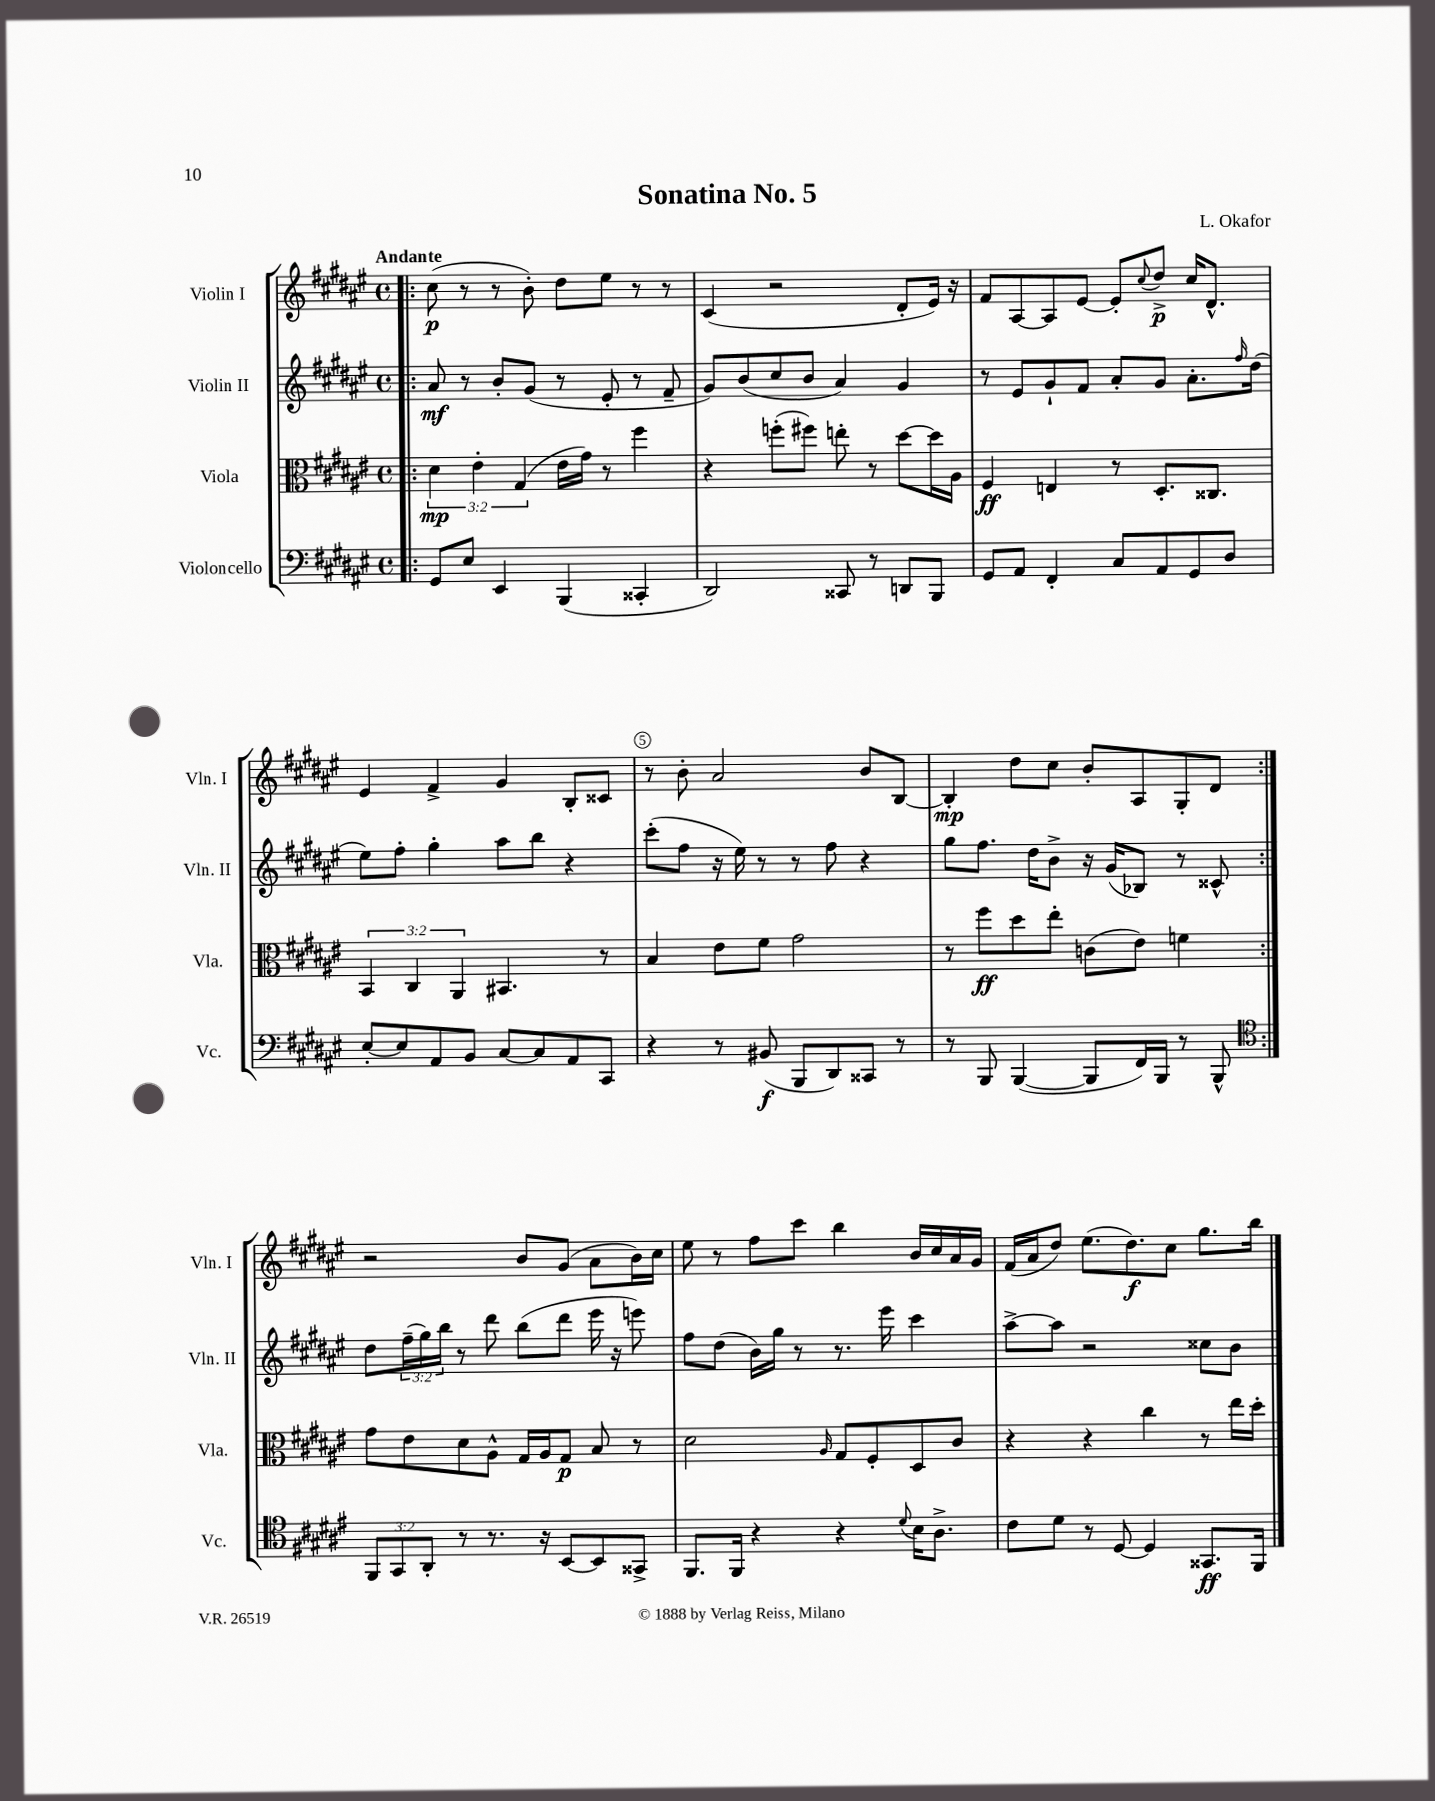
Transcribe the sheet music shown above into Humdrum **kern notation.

**kern	**dynam	**kern	**dynam	**kern	**dynam	**kern	**dynam
*part4	*part4	*part3	*part3	*part2	*part2	*part1	*part1
*staff4	*staff4	*staff3	*staff3	*staff2	*staff2	*staff1	*staff1
*I"Violoncello	*	*I"Viola	*	*I"Violin II	*	*I"Violin I	*
*I'Vc.	*	*I'Vla.	*	*I'Vln. II	*	*I'Vln. I	*
*clefF4	*	*clefC3	*	*clefG2	*	*clefG2	*
*k[f#c#g#d#a#e#]	*	*k[f#c#g#d#a#e#]	*	*k[f#c#g#d#a#e#]	*	*k[f#c#g#d#a#e#]	*
*M4/4	*	*M4/4	*	*M4/4	*	*M4/4	*
*met(c)	*	*met(c)	*	*met(c)	*	*met(c)	*
=1!|:	=1!|:	=1!|:	=1!|:	=1!|:	=1!|:	=1!|:	=1!|:
!	!	!	!	!	!	!LO:TX:a:B:t=Andante	!
8GG#/L	.	6d#\	mp	8a#/	mf	(8cc#\	p
8E#/J	.	.	.	8r	.	8r	.
.	.	6e#'\	.	.	.	.	.
4EE#/	.	.	.	8b'/L	.	8r	.
.	.	(6G#/	.	.	.	.	.
.	.	.	.	(8g#/J	.	8b'\)	.
(4BBB/	.	16e#\LL	.	8r	.	8dd#\L	.
.	.	16g#\JJ)	.	.	.	.	.
.	.	8r	.	8e#'/	.	8ee#\J	.
4CC##X'/	.	4ff#\	.	8r	.	8r	.
.	.	.	.	8f#~/	.	8r	.
=2	=2	=2	=2	=2	=2	=2	=2
2DD#/)	.	4r	.	8g#/L)	.	(4c#/	.
.	.	.	.	(8b/	.	.	.
.	.	(8ffn'\L	.	8cc#/	.	2r	.
.	.	8ff#X\J)	.	8b/J	.	.	.
8CC##X/	.	8een'\	.	4a#/)	.	.	.
8r	.	8r	.	.	.	.	.
8DDn/L	.	[8dd#\L	.	4g#/	.	8d#'/L	.
8BBB/J	.	16dd#\L]	.	.	.	16e#/Jk)	.
.	.	16A#\JJ	.	.	.	16r	.
=3	=3	=3	=3	=3	=3	=3	=3
8GG#/L	.	4F#/	ff	8r	.	8f#/L	.
8AA#/J	.	.	.	8e#/L	.	[8A#/	.
4FF#'/	.	4En/	.	8g#`/	.	8A#/]	.
.	.	.	.	8f#/J	.	[8e#/J	.
8C#/L	.	8r	.	8a#'/L	.	8e#'/L]	.
.	.	.	.	.	.	8qqcc#/	.
8AA#/	.	8.D#'/L	.	8g#/J	.	8dd#^/J	p
8GG#/	.	.	.	8.a#'\L	.	16cc#/KL	.
.	.	8.C##X/J	.	.	.	8.d#^^/J	.
8D#/J	.	.	.	.	.	.	.
.	.	.	.	16qqff#/	.	.	.
.	.	.	.	(16dd#\Jk	.	.	.
!!LO:LB:g=z
=4	=4	=4	=4	=4	=4	=4	=4
[8E#'/L	.	6BB/	.	8ee#\L)	.	4e#/	.
8E#/]	.	.	.	8ff#'\J	.	.	.
.	.	6C#/	.	.	.	.	.
8AA#/	.	.	.	4gg#'\	.	4f#^/	.
.	.	6AA#/	.	.	.	.	.
8BB/J	.	.	.	.	.	.	.
[8C#/L	.	4.BB#X/	.	8aa#\L	.	4g#/	.
8C#/]	.	.	.	8bb\J	.	.	.
8AA#/	.	.	.	4r	.	8B'/L	.
8CC#/J	.	8r	.	.	.	8c##X/J	.
=5	=5	=5	=5	=5	=5	=5	=5
4r	.	4B/	.	(8ccc#'\L	.	8r	.
.	.	.	.	8ff#\J	.	8b'\	.
8r	.	8e#\L	.	16r	.	2a#/	.
.	.	.	.	16ee#\)	.	.	.
(8BB#X/	f	8f#\J	.	8r	.	.	.
8BBB/L	.	2g#\	.	8r	.	.	.
8DD#/)	.	.	.	8ff#\	.	.	.
8CC##X/J	.	.	.	4r	.	8b/L	.
8r	.	.	.	.	.	[8B/J	.
=6	=6	=6	=6	=6	=6	=6	=6
8r	.	8r	.	8gg#\L	.	4B'/]	mp
8BBB/	.	8ff#\L	ff	8.ff#\J	.	.	.
([4BBB/	.	8dd#\	.	.	.	8dd#\L	.
.	.	.	.	16dd#\KL	.	.	.
.	.	8ee#'\J	.	8b^\J	.	8cc#\J	.
8BBB/L]	.	(8cn\L	.	16r	.	8b'/L	.
.	.	.	.	(16g#/KL	.	.	.
16FF#/L)	.	8e#\J)	.	8B-X/J)	.	8A#/	.
16BBB/JJ	.	.	.	.	.	.	.
8r	.	4fn\	.	8r	.	8G#'/	.
8BBB^^/	.	.	.	8c##X^^/	.	8d#/J	.
!!LO:LB:g=z
=7:|!	=7:|!	=7:|!	=7:|!	=7:|!	=7:|!	=7:|!	=7:|!
*clefC4	*	*	*	*	*	*	*
12FF#/L	.	8g#\L	.	8dd#\L	.	2r	.
12GG#/	.	.	.	.	.	.	.
.	.	8e#\	.	(24ff#~\L	.	.	.
12AA#'/J	.	.	.	24gg#\)	.	.	.
.	.	.	.	24bb\JJ	.	.	.
8r	.	8d#\	.	8r	.	.	.
8.r	.	8A#^^\J	.	8ddd#\	.	.	.
.	.	16G#/LL	.	(8bb\L	.	8b/L	.
16r	.	16A#/J	.	.	.	.	.
[8BB/L	.	8G#/J	p	8ddd#\J	.	(8g#/J	.
8BB/]	.	8B/	.	16eee#\	.	8a#\L	.
.	.	.	.	16r	.	.	.
8GG##X^/J	.	8r	.	8eeen\)	.	16b\L)	.
.	.	.	.	.	.	16cc#\JJ	.
=8	=8	=8	=8	=8	=8	=8	=8
8.FF#/L	.	2d#\	.	8ff#\L	.	8ee#\	.
.	.	.	.	(8dd#\J	.	8r	.
16FF#/Jk	.	.	.	.	.	.	.
4r	.	.	.	16b\LL)	.	8ff#\L	.
.	.	.	.	16gg#\JJ	.	.	.
.	.	.	.	8r	.	8ccc#\J	.
.	.	16qqA#/	.	.	.	.	.
4r	.	8G#/L	.	8.r	.	4bb\	.
.	.	8F#'/	.	.	.	.	.
.	.	.	.	16eee#\	.	.	.
8qqd#/	.	.	.	.	.	.	.
16B\KL	.	8D#/	.	4ccc#\	.	16b/LL	.
8.A#^\J	.	.	.	.	.	16cc#/	.
.	.	8c#/J	.	.	.	16a#/	.
.	.	.	.	.	.	16g#/JJ	.
=9	=9	=9	=9	=9	=9	=9	=9
8c#\L	.	4r	.	[8aa#^\L	.	(16f#/LL	.
.	.	.	.	.	.	16a#/J	.
8d#\J	.	.	.	8aa#\J]	.	8dd#/J)	.
8r	.	4r	.	2r	.	(8.ee#\L	.
[8D#/	.	.	.	.	.	.	.
.	.	.	.	.	.	8.dd#\)	f
4D#/]	.	4cc#\	.	.	.	.	.
.	.	.	.	.	.	8cc#\J	.
8.GG##X/L	ff	8r	.	8cc##X\L	.	8.gg#\L	.
.	.	16ee#\LL	.	8b\J	.	.	.
16FF#/Jk	.	16dd#'\JJ	.	.	.	16bb\Jk	.
==	==	==	==	==	==	==	==
*-	*-	*-	*-	*-	*-	*-	*-
